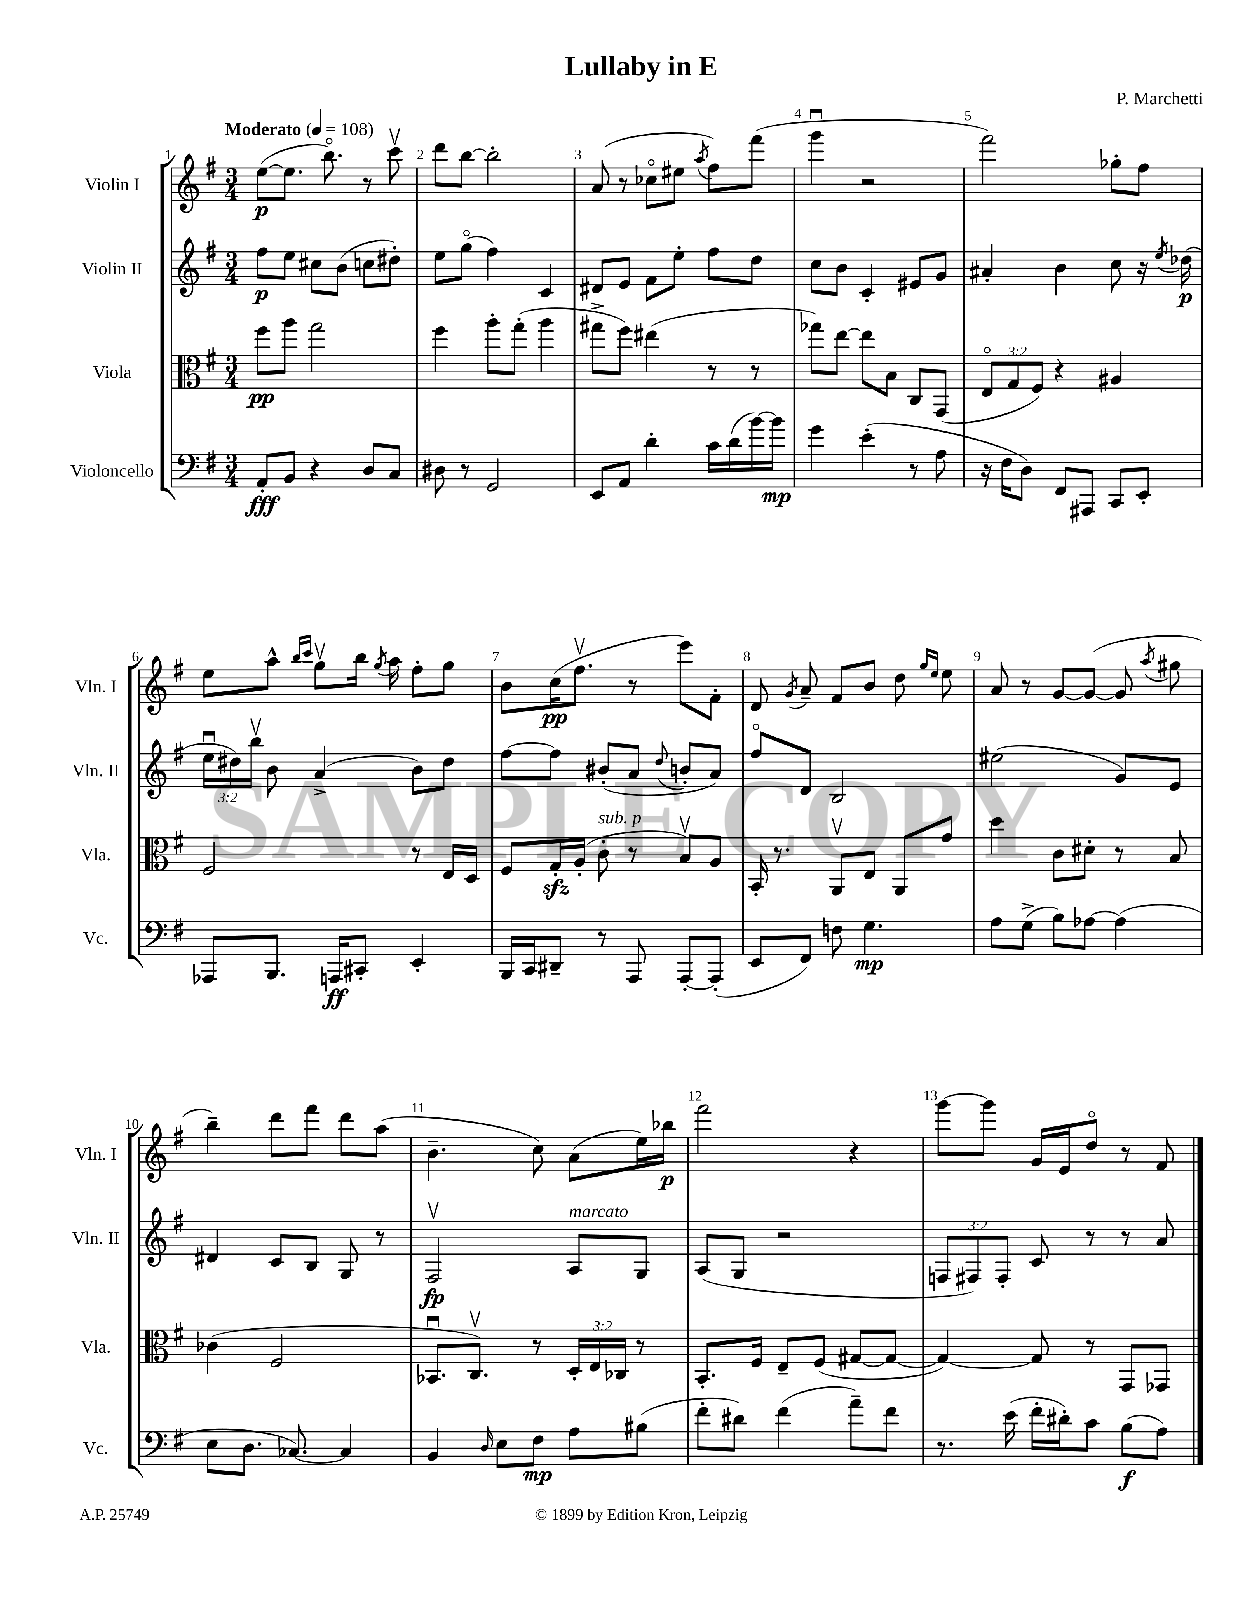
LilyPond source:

\header { title = "Lullaby in E" composer = "P. Marchetti" }
<<
\new StaffGroup <<
\new Staff = "s0" \with { instrumentName = "Violin I" shortInstrumentName = "Vln. I" } {
    \clef treble \key g \major \numericTimeSignature \time 3/4 \tempo "Moderato" 4 = 108
    \autoBeamOff e''8[~\p( e''8.] b''8.\flageolet) r8 c'''8\upbow |
    d'''8[ b''8]~ b''2-. |
    a'8( r8 ces''8[\flageolet eis''8] \acciaccatura { a''8 } fis''8[) fis'''8]( |
    g'''4\downbow r2 |
    fis'''2) ges''8[-. fis''8] |
    e''8[ a''8]-^ \grace { b''16[ c'''16] } g''8[\upbow b''16] \acciaccatura { g''8 } a''16 fis''8[-. g''8] |
    b'8[ c''16\pp( fis''8.]\upbow r8 e'''8[) fis'8]-. |
    d'8 \acciaccatura { g'8 } a'8-- fis'8[ b'8] d''8 \grace { g''16[ e''16] } e''8 |
    a'8 r8 g'8[~ g'8]~( g'8 \acciaccatura { a''8 } gis''8 |
    b''4--) d'''8[ fis'''8] d'''8[ a''8]( |
    b'4.-- c''8) a'8[( e''16) bes''16]\p |
    fis'''2 r4 |
    g'''8[~ g'''8] g'16[ e'16 d''8]\flageolet r8 fis'8 \bar "|." |
}
\new Staff = "s1" \with { instrumentName = "Violin II" shortInstrumentName = "Vln. II" } {
    \clef treble \key g \major \numericTimeSignature \time 3/4 \override Staff.TupletNumber.text = #tuplet-number::calc-fraction-text
    \autoBeamOff fis''8[\p e''8] cis''8[ b'8]( c''8[ dis''8]-.) |
    e''8[ g''8]\flageolet( fis''4) c'4 |
    dis'8[ e'8] fis'8[ e''8]-. fis''8[ d''8] |
    c''8[ b'8] c'4-. eis'8[ g'8] |
    ais'4-. b'4 c''8 r16 \acciaccatura { e''8 } des''16\p( |
    \tuplet 3/2 { e''16[\downbow dis''16) b''16]\upbow } b'8 a'4->( b'8[) dis''8] |
    fis''8[~ fis''8] bis'8[-.( a'8] \appoggiatura { d''8 } b'8[-. a'8]) |
    fis''8[\flageolet d'8] b2 |
    eis''2( g'8[) e'8] |
    dis'4 c'8[ b8] g8 r8 |
    fis2\upbow\fp a8[^\markup { \italic "marcato" } g8] |
    a8[( g8] r2 |
    \tuplet 3/2 { f8[ fis8) fis8]-. } c'8 r8 r8 a'8 \bar "|." |
}
\new Staff = "s2" \with { instrumentName = "Viola" shortInstrumentName = "Vla." } {
    \clef alto \key g \major \numericTimeSignature \time 3/4 \override Staff.TupletNumber.text = #tuplet-number::calc-fraction-text
    \autoBeamOff fis''8[\pp a''8] g''2 |
    fis''4 a''8[-. g''8]-.( a''4 |
    gis''8[-> fis''8]) eis''4( r8 r8 |
    ges''8[) e''8]~ e''8[ b8] c8[ g,8]( |
    \tuplet 3/2 { e8[\flageolet g8 fis8]) } r4 ais4 |
    fis2 r8 e16[ d16] |
    fis8[ g16-.\sfz a16]-.( c'8-.^\markup { \italic "sub. p" } r8 b8[\upbow) a8] |
    b,16-. r8. a,8[\upbow e8] a,8[ g'8] |
    d''4 c'8[ dis'8]-. r8 b8 |
    ces'4( fis2 |
    bes,8.[\downbow c8.]\upbow) r8 \tuplet 3/2 { d16[-. e16 ces16] } r8 |
    b,8.[-. fis16] e8[-- fis8]( gis8[~ gis8]~ |
    gis4~) gis8 r8 g,8[ ges,8] \bar "|." |
}
\new Staff = "s3" \with { instrumentName = "Violoncello" shortInstrumentName = "Vc." } {
    \clef bass \key g \major \numericTimeSignature \time 3/4
    \autoBeamOff a,8[-.\fff b,8] r4 d8[ c8] |
    dis8 r8 g,2 |
    e,8[ a,8] d'4-. c'16[ d'16( b'16~) b'16]\mp |
    g'4 e'4-.( r8 a8 |
    r16 fis16[ d8]) fis,8[ ais,,8] c,8[ e,8]-. |
    aes,,8[ b,,8.] a,,16[\ff cis,8]-. e,4-. |
    b,,16[ c,16 dis,8]-- r8 a,,8 a,,8[~-. a,,8]-.( |
    e,8[ fis,8]) f8 g4.\mp |
    a8[ g8]->( b8[) aes8]~ aes4( |
    e8[ d8.] ces8.~) ces4 |
    b,4 \grace { d16 } e8[ fis8]\mp a8[ bis8]( |
    fis'8[-. dis'8]) fis'4( a'8[--) fis'8] |
    r8. e'16( fis'16[-. dis'16-.) c'8] b8[\f( a8]) \bar "|." |
}
>>
>>
\layout { \context { \Score \override BarNumber.break-visibility = ##(#f #t #t) barNumberVisibility = #all-bar-numbers-visible } }
